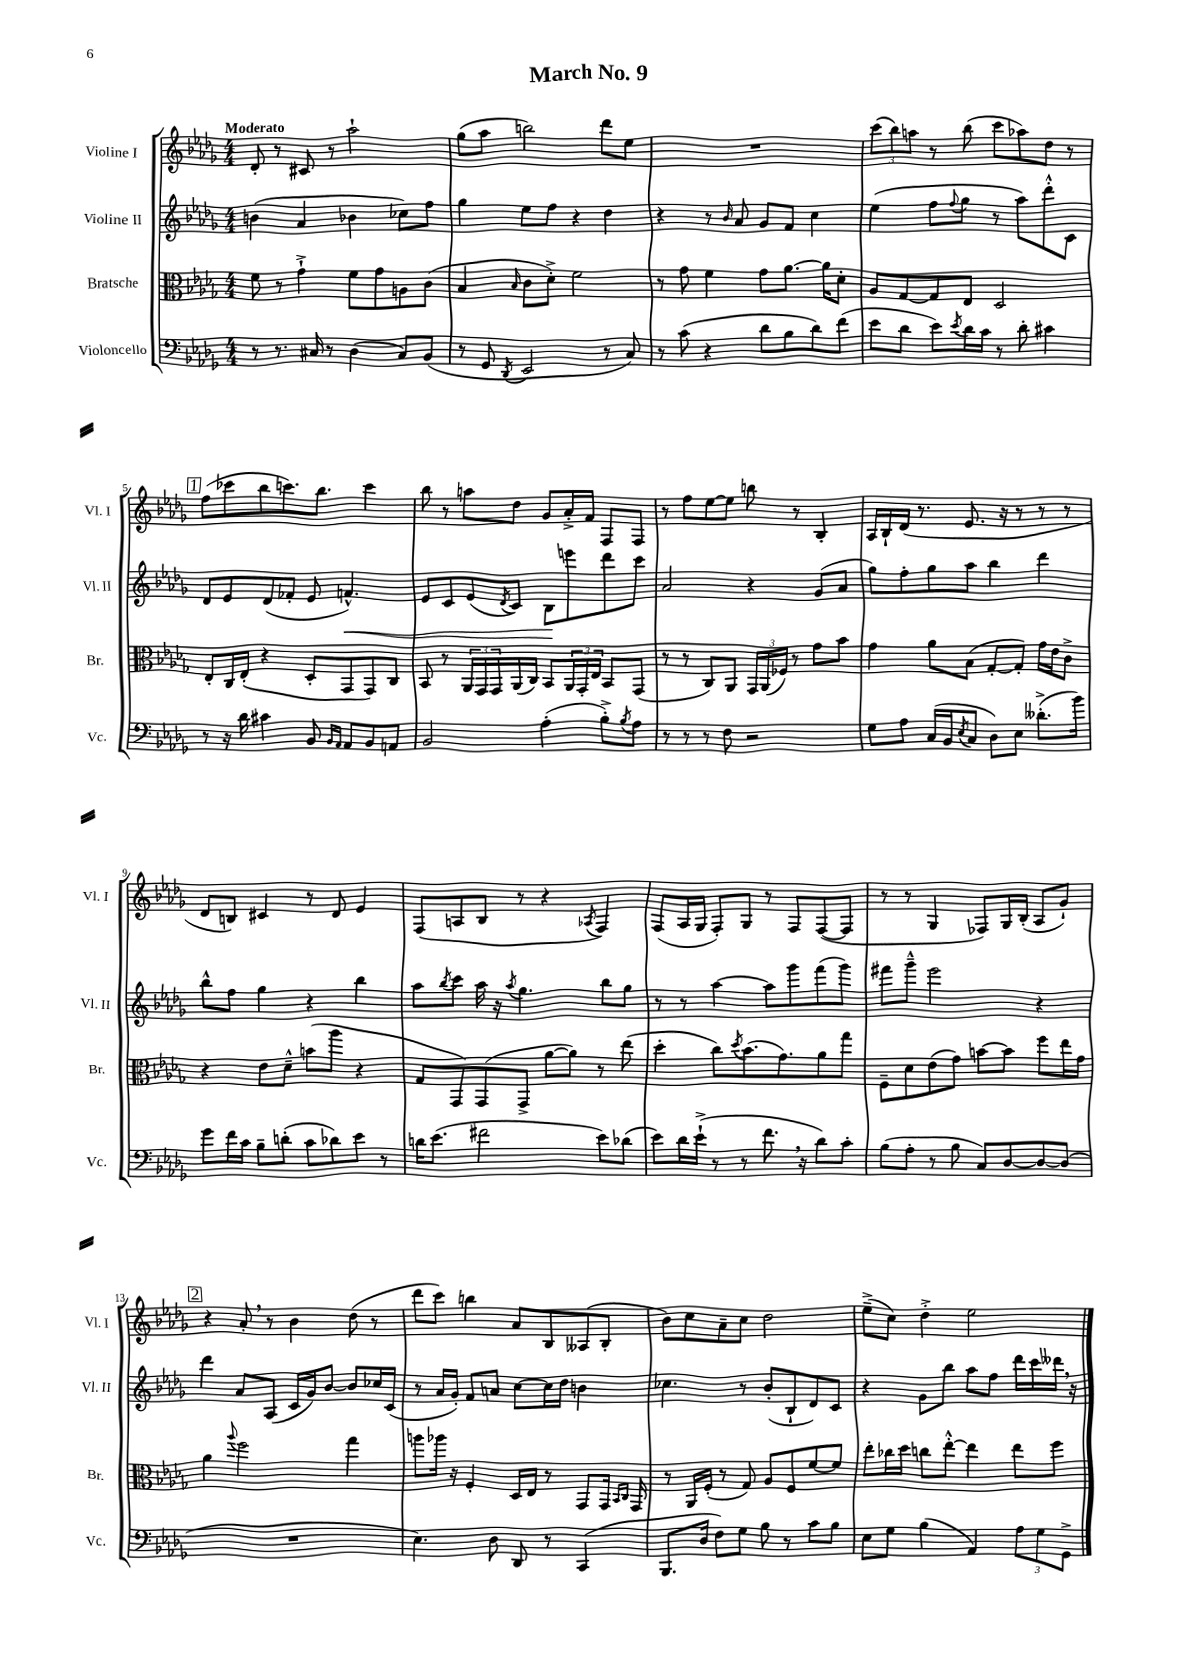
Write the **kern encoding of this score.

**kern	**kern	**kern	**dynam	**kern
*part4	*part3	*part2	*part2	*part1
*staff4	*staff3	*staff2	*staff2	*staff1
*I"Violoncello	*I"Bratsche	*I"Violine II	*	*I"Violine I
*I'Vc.	*I'Br.	*I'Vl. II	*	*I'Vl. I
*clefF4	*clefC3	*clefG2	*	*clefG2
*k[b-e-a-d-g-]	*k[b-e-a-d-g-]	*k[b-e-a-d-g-]	*	*k[b-e-a-d-g-]
*M4/4	*M4/4	*M4/4	*	*M4/4
=1	=1	=1	=1	=1
!	!	!	!	!LO:TX:a:B:t=Moderato
8r	8f\	(4bn\	.	8d-'/
8.r	8r	.	.	8r
.	4g-`^\	4a-/	.	8c#X/
16C#X/	.	.	.	.
8r	.	.	.	8r
(4D-\	8f\L	4b-X\	.	2aa-`\
.	8g-\	.	.	.
8C#/L)	8An\	8cc-X\L)	.	.
(8BB-/J	(8c\J	8ff\J	.	.
=2	=2	=2	=2	=2
8r	4B-/	4gg-\	.	(8gg-\L
8GG-/	.	.	.	8aa-\J
8qDD-/	16qqB-/	.	.	.
2EE-/	8c\L	8ee-\L	.	2bbn\)
.	8d-'^\J)	8ff\J	.	.
.	2f\	4r	.	.
8r	.	4dd-\	.	8ddd-\L
8C/)	.	.	.	8ee-\J
=3	=3	=3	=3	=3
8r	8r	4r	.	1r
(8c\	8g-\	.	.	.
4r	4f\	8r	.	.
.	.	16qqb-/	.	.
.	.	8a-/	.	.
8d-\L	8g-\L	8g-/L	.	.
8B-\	[8.a-\J	8f/J	.	.
8d-\)	.	4cc\	.	.
.	16a-\KL]	.	.	.
(8f\J	8d-'\J	.	.	.
=4	=4	=4	=4	=4
8e-\L	8A-/L	(4ee-\	.	(12ccc\L
.	.	.	.	12bb-\)
8d-\J	[8G-/	.	.	.
.	.	.	.	12aan\J
8e-\L)	8G-/]	8ff\L	.	8r
8qe-/	.	8qqff/	.	.
16d-\L	8E-/J	8gg-\J	.	(8bb-\
16c\JJ	.	.	.	.
8r	2D-/	8r	.	8ccc\L
8d-'\	.	8aa-\L)	.	8aa-X\)
4c#X\	.	8ddd-'^^\	.	8dd-\J
.	.	8c\J	.	8r
!!LO:LB:g=z
!!LO:REH:place=s1:t=1
=5	=5	=5	=5	=5
8r	8E-'/L	8d-/L	.	(8ff\L
16r	16C/L	8e-/	.	8ccc-X\
16d-\	(16E-'/JJ	.	.	.
4c#X\	4r	(8d-/	.	8bb-\
.	.	8f-X'/J	.	8.cccn\)
8BB-/	8D-'/L	8e-/	.	.
.	.	.	.	8.bb-\J
16qqBB-/LL	.	.	.	.
16qqAA-/JJ	.	.	.	.
!	!	!	!LO:HP:b	!
8AA-/L	8GG-/	4.fn^^/)	<	.
8BB-/	8GG-/)	.	.	4ccc\
8AAn/J	8C/J	.	.	.
=6	=6	=6	=6	=6
2BB-/	8BB-/	8e-/L	.	8bb-\
.	8r	8c/	.	8r
.	24AA-/LL	(8e-/	.	8aan\L
.	24GG-/	.	.	.
.	24GG-/	.	.	.
.	.	8qd-/	.	.
.	(16AA-/	8c/J)	.	8dd-\J
.	16C/JJ)	.	.	.
(4A-'\	8BB-/L	8B-\L	.	8g-/L
.	24AA-/L	8eeen\	[	16a-'^/L
.	24GG-'/	.	.	.
.	.	.	.	16f/JJ
.	24E-/JJ	.	.	.
8B-'^\L)	8BB-/L	8ddd-\	.	8F/L
8qB-/	.	.	.	.
8A-\J	(8GG-/J	8ccc\J	.	8F/J
=7	=7	=7	=7	=7
8r	8r	2a-/	.	8r
8r	8r	.	.	8ff\L
8r	8C/L)	.	.	[8ee-\
8F\	8AA-/J	.	.	8ee-\J]
2r	24GG-/LL	4r	.	8bbn\
.	(24AA-/	.	.	.
.	24F-X/JJ)	.	.	.
.	8r	.	.	8r
.	8g-\L	(8g-/L	.	4B-'/
.	8b-\J	8a-/J	.	.
=8	=8	=8	=8	=8
8G-\L	4g-\	8gg-\L)	.	16A-/LL
.	.	.	.	16B-`/
8A-\J	.	8ff'\	.	(16d-/JJ
.	.	.	.	8.r
(16C/LL	8a-\L	8gg-\	.	.
16BB-/J	.	.	.	.
8qE-/	.	.	.	.
8C/J	(8B-\J	8aa-\J	.	8.e-/
8D-\L)	[8G-'/L	4bb-\	.	.
.	.	.	.	16r
8E-\J	8G-'/J])	.	.	8r
(8.d--X'^\L	16g-\LL	4ddd-\	.	8r
.	16e-\J	.	.	.
.	8c^\J	.	.	8r
16b-\Jk)	.	.	.	.
!!LO:LB:g=z
=9	=9	=9	=9	=9
8g-\L	4r	8bb-^^\L	.	8d-/L
16f\L	.	8ff\J	.	8Bn/J)
16c\JJ	.	.	.	.
8B-~\L	8e-\L	4gg-\	.	4c#X/
(8dn'\J	8d-~^^\J	.	.	.
8c\L	(8bn\L	4r	.	8r
8d-X\)	8aa-\J	.	.	8d-/
8e-\J	4r	4bb-\	.	4e-/
8r	.	.	.	.
=10	=10	=10	=10	=10
16dn\KL	8G-/L	8aa-\L	.	(8F/L
(8.e-\J	.	.	.	.
.	.	8qbb-/	.	.
.	8GG-/)	8ccc\J	.	8An/
2f#X\	(8GG-/	16aa-\	.	8B-/J
.	.	16r	.	.
.	.	8qaa-/	.	.
.	8GG-^/J	4.gg-\	.	8r
.	[8a-\L	.	.	4r
.	8a-\J])	.	.	.
.	.	.	.	8qA-X/
8e-\L)	8r	8bb-\L	.	4F/)
(8d-X\J	(8ee-\	8gg-\J	.	.
=11	=11	=11	=11	=11
8e-\L)	4dd-'\	8r	.	(8F/L
16d-\L	.	8r	.	16A-/L
(16e-`^\JJ	.	.	.	16G-/JJ
8r	8cc\L)	[4aa-\	.	8F'/L)
.	8qdd-/	.	.	.
8r	(8.b-\	.	.	8G-/J
8.f,\	.	8aa-\L]	.	8r
.	8.g-\)	.	.	.
.	.	8ggg-\	.	8F/L
16r	.	.	.	.
8d-\L)	8a-\	(8fff\	.	([8F/
8c'\J	8gg-\J	8ggg-\J)	.	8F/J]
=12	=12	=12	=12	=12
(8B-\L	8F~\L	8fff#X\L	.	8r
8A-'\J	8d-\	8ggg-~^^\J	.	8r
8r	(8e-\	2eee-\	.	4G-/
8B-\	8g-\J)	.	.	.
8C/L)	[8bn\L	.	.	8F-X/L)
[8D-/	8b\J]	.	.	16G-/L
.	.	.	.	(16B-'/JJ
8D-/_	8ff\L	4r	.	8A-/L
(8D-/J]	16ee-\L	.	.	8g-`/J)
.	16g-\JJ	.	.	.
!!LO:LB:g=z
!!LO:REH:place=s1:t=2
=13	=13	=13	=13	=13
1r	4a-\	4ddd-\	.	4r
.	8qqaa-/	.	.	.
.	2ff\	8a-/L	.	8a-',/
.	.	(8A-/J	.	8r
.	.	16c/LL	.	4b-\
.	.	16g-/J)	.	.
.	.	[8b-/J	.	.
.	4gg-\	8b-/L]	.	(8dd-\
.	.	16cc-X/L	.	8r
.	.	(16c/JJ	.	.
=14	=14	=14	=14	=14
4.E-\)	8aan\L	8r	.	8ddd-\L
.	16aa-X\Jk	16a-/LL	.	8ccc\J)
.	16r	16g-'/JJ)	.	.
.	4F'/	8f/L	.	4bbn\
8D-\	.	8an/J	.	.
8DD-/	16D-/LL	[8cc\L	.	8a-/L
.	16E-/JJ	.	.	.
8r	8r	16cc\L]	.	8B-/
.	.	16dd-\JJ	.	.
(4CC/	8GG-/L	4bn\	.	(8A--X/
.	16GG-/Jk	.	.	8B-'/J
.	16qqBB-/LL	.	.	.
.	16qqC/JJ	.	.	.
.	16GG-/	.	.	.
=15	=15	=15	=15	=15
8.BBB-/L	8r	4.cc-X\	.	8b-\L)
.	16AA-/LL	.	.	8cc\
16D-/Jk	(16F'/JJ	.	.	.
8F\L)	8r	.	.	8a-~\
8G-\J	8G-/)	8r	.	8cc\J
8B-\	8A-/L	(8b-'/L	.	2dd-\
8r	8F/	8B-`/	.	.
8c\L	[8f/	8d-/)	.	.
8B-\J	8f/J]	8c/J	.	.
=16	=16	=16	=16	=16
8E-\L	8ee-'\L	4r	.	(8ee-~^\L
8G-\J	16cc-X\L	.	.	8cc\J)
.	16dd-\JJ	.	.	.
(4B-\	8ccn\L	8g-\L	.	4dd-'^\
.	[8ee-'^^\J	8bb-\J	.	.
4AA-/)	4ee-\]	8aa-\L	.	2ee-\
.	.	8ff\J	.	.
12A-\L	8ee-\L	16ddd-\LL	.	.
.	.	16ccc\	.	.
12G-\	.	.	.	.
.	8ff\J	16ddd--X,\JJ	.	.
12GG-^\J	.	.	.	.
.	.	16r	.	.
==	==	==	==	==
*-	*-	*-	*-	*-
